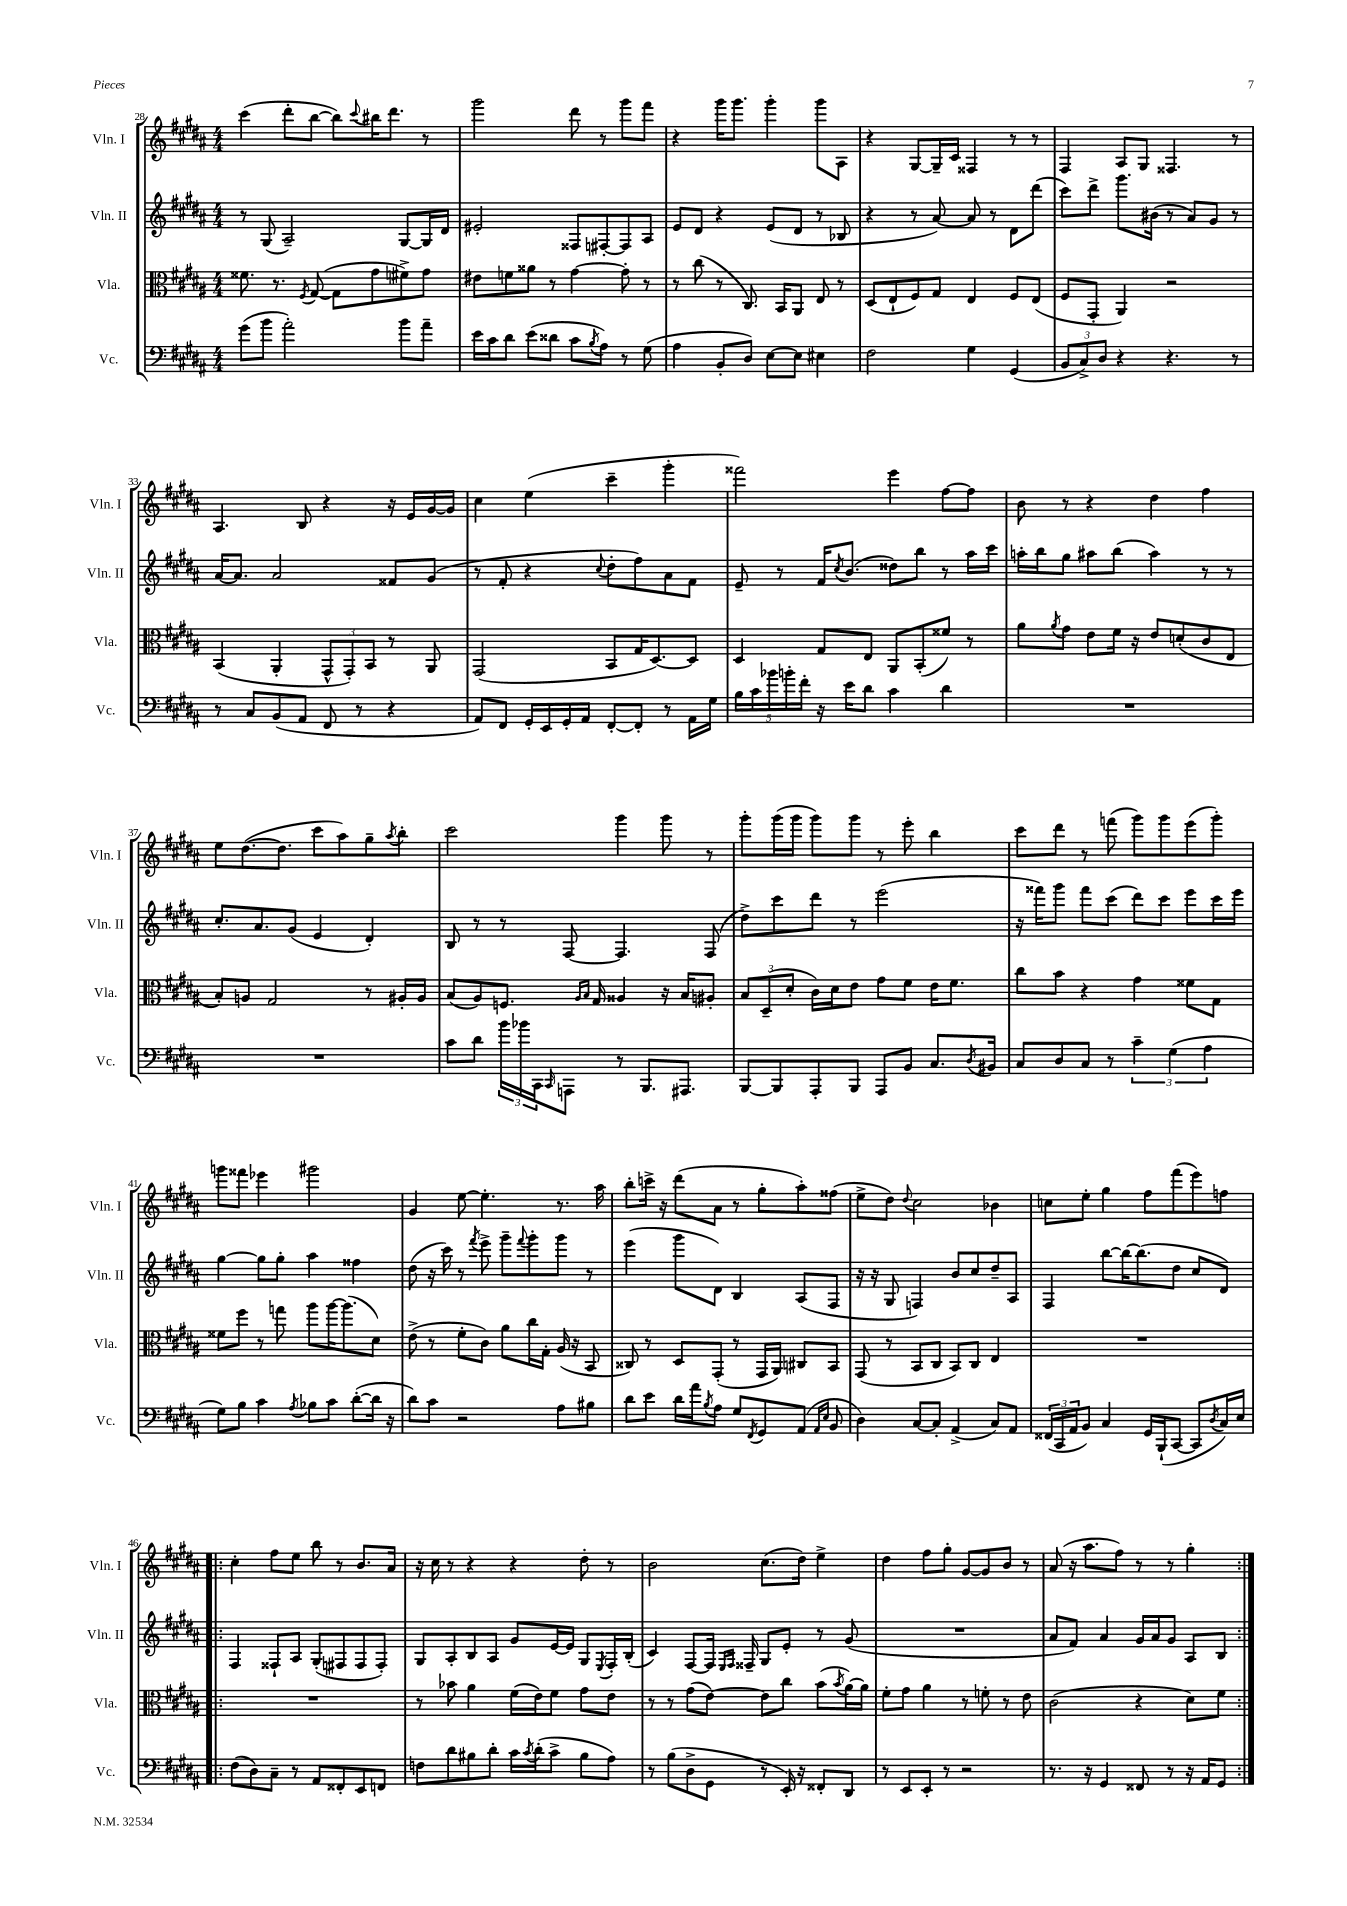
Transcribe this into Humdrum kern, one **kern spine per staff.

**kern	**kern	**kern	**kern
*part4	*part3	*part2	*part1
*staff4	*staff3	*staff2	*staff1
*I"Vc.	*I"Vla.	*I"Vln. II	*I"Vln. I
*I'Vc.	*I'Vla.	*I'Vln. II	*I'Vln. I
*clefF4	*clefC3	*clefG2	*clefG2
*k[f#c#g#d#a#]	*k[f#c#g#d#a#]	*k[f#c#g#d#a#]	*k[f#c#g#d#a#]
*M4/4	*M4/4	*M4/4	*M4/4
=28	=28	=28	=28
(8g#\L	8.f##X\	8r	(4ccc#\
8b\J	.	(8G#/	.
.	8.r	.	.
2a#'\)	.	2A#~/)	8ddd#'\L
.	8qF#/	.	.
.	([8G#/	.	[8bb\J
.	8G#\L]	.	8bb\L])
.	.	.	8qqccc#/
.	8g#\	.	16bb#X\K
.	.	.	8.ddd#\J
8b\L	8f#X^\)	[8G#/L	.
8a#~\J	8g#\J	16G#/L]	8r
.	.	16d#/JJ	.
=29	=29	=29	=29
16e\LL	8e#X\L	2e#X'/	2ggg#\
16c#\J	.	.	.
8d#\J	8fn\	.	.
(8e\L	8a##X\J	.	.
8d##X\J	8r	.	.
8c#\L	[4g#\	8F##X/L	8ddd#\
8qB/	.	.	.
8A#\J)	.	[8F#X'/	8r
8r	8g#'\]	8F#/]	8ggg#\L
(8G#\	8r	8A#/J	8fff#\J
=30	=30	=30	=30
4A#\	8r	8e/L	4r
.	(8cc#\	8d#/J	.
8BB'/L	8r	4r	16ggg#\KL
.	.	.	8.ggg#\J
8D#/J)	8.C#/)	.	.
[8E\L	.	(8e/L	4ggg#'\
.	16BB/KL	.	.
8E\J]	8AA#/J	8d#/J	.
4E#X\	8E/	8r	8ggg#\L
.	8r	8B-X/	8A#\J
=31	=31	=31	=31
2F#\	(8D#/L	4r	4r
.	8E`/	.	.
.	8F#/)	8r	[8G#/L
.	8G#/J	[8a#/)	16G#~/L]
.	.	.	16c#/JJ
4G#\	4E/	8a#/]	4F##X/
.	.	8r	.
(4GG#/	8F#/L	8d#\L	8r
.	(8E/J	(8ddd#\J	8r
=32	=32	=32	=32
12BB/L	8F#/L	8ccc#\L)	4F#/
12C#^/)	.	.	.
.	8GG#'/J	8ddd#^\J	.
12D#/J	.	.	.
4r	4AA#/)	8.ggg#\L	8A#/L
.	.	.	8G#/J
.	.	(16b#X\Jk	.
4.r	2r	8r	4.F##X/
.	.	8a#/L)	.
.	.	8g#/J	.
8r	.	8r	8r
!!LO:LB:g=z
=33	=33	=33	=33
8r	(4BB/	[16a#/KL	4.A#/
.	.	8.a#/J]	.
8C#/L	.	.	.
(8BB/	4AA#'/	2a#/	.
8AA#/J	.	.	8B/
8FF#/	12GG#^^/L	.	4r
.	12GG#'/)	.	.
8r	.	.	.
.	12BB/J	.	.
4r	8r	8f##X/L	16r
.	.	.	16e/LL
.	8AA#/	(8g#/J	[16g#/
.	.	.	16g#/JJ]
=34	=34	=34	=34
8AA#/L)	(2GG#/	8r	4cc#\
8FF#/J	.	8f#'/	.
16GG#'/LL	.	4r	(4ee\
16EE/	.	.	.
16GG#'/	.	.	.
16AA#/JJ	.	.	.
.	.	8qqcc#/	.
[8FF#'/L	8BB/L	8dd#'\L	4ccc#~\
8FF#'/J]	16G#/K	8ff#\)	.
.	[8.D#/)	.	.
8r	.	8a#\	4ggg#'\
16AA#\LL	8D#/J]	8f#\J	.
16G#\JJ	.	.	.
=35	=35	=35	=35
20B\LL	4D#/	8e~/	2fff##X\)
20c#\	.	.	.
20b-X\	.	.	.
.	.	8r	.
20bn'\	.	.	.
20f#'\JJ	.	.	.
16r	8G#/L	16f#/KL	.
.	.	8qcc#/	.
16e\KL	.	(8.b/J	.
8d#\J	8E/J	.	.
4c#\	8AA#/L	8dd##X\L)	4eee\
.	(8BB'/	8bb\J	.
4d#\	8f##X/J)	8r	[8ff#\L
.	8r	16aa#\LL	8ff#\J]
.	.	16ccc#\JJ	.
=36	=36	=36	=36
1r	8a#\L	16aan'\LL	8b\
.	.	16bb\J	.
.	8qa#/	.	.
.	8g#\J	8gg#\J	8r
.	8e\L	8aa#X\L	4r
.	16f#\Jk	(8bb\J	.
.	16r	.	.
.	8e/L	4aa#\)	4dd#\
.	(8dn'/	.	.
.	8c#/	8r	4ff#\
.	8E/J	8r	.
!!LO:LB:g=z
=37	=37	=37	=37
1r	8B'/L)	8.cc#'/L	8ee\L
.	8An/J	.	([8.dd#\
.	.	8.a#/	.
.	2G#/	.	.
.	.	.	8.dd#\J]
.	.	(8g#/J	.
.	.	4e/	8ccc#\L
.	.	.	8aa#\)
.	8r	4d#'/)	8gg#~\
.	.	.	8qaa#/
.	16A#X'/LL	.	8bb'\J
.	16A#/JJ	.	.
=38	=38	=38	=38
8c#\L	(8B/L	8B/	2ccc#\
8d#\J	8A#/)	8r	.
24b\LL	8.Fn/J	8r	.
24b-X\	.	.	.
24CC#\J	.	.	.
16qqCC#/	.	.	.
8AAAn\J	.	[8F#/	.
.	16qqA#/LL	.	.
.	16qqB/JJ	.	.
.	16G#/	.	.
8r	4A##X/	4.F#/]	4ggg#\
8.BBB/L	.	.	.
.	16r	.	8ggg#\
8.AAA#X/J	16B/KL	.	.
.	8A#X'/J	(8F#/	8r
=39	=39	=39	=39
[8BBB/L	12B/L	8dd#^\L)	8ggg#'\L
.	(12D#~/	.	.
8BBB/]	.	8ccc#\	(16ggg#\L
.	12d#'/J	.	.
.	.	.	16ggg#\JJ
8AAA#'/	16c#\LL)	8ddd#\J	8ggg#\L)
.	16d#\J	.	.
8BBB/J	8e\J	8r	8ggg#\J
8AAA#/L	8g#\L	(2eee\	8r
8BB/J	8f#\J	.	8eee'\
8.C#/L	16e\KL	.	4bb\
.	8.f#\J	.	.
8qD#/	.	.	.
16BB#X/Jk	.	.	.
=40	=40	=40	=40
8C#/L	8cc#\L	16r	8ccc#\L
.	.	16fff##X\KL)	.
8D#/	8b\J	8ggg#\J	8ddd#\J
8C#/J	4r	8fff##\L	8r
8r	.	(8ccc#\J	(8fffn\
6c#~\	4g#\	8ddd#\L)	8ggg#\L)
.	.	8ccc#\J	8ggg#\
(6G#\	.	.	.
.	8f##X\L	8eee\L	(8eee\
6A#\	.	.	.
.	8G#\J	16ccc#\L	8ggg#'\J)
.	.	16eee\JJ	.
!!LO:LB:g=z
=41	=41	=41	=41
8G#\L)	8f##X\L	[4gg#\	8gggn\L
8B\J	8ff#\J	.	8fff##X\J
4c#\	8r	8gg#\L]	4eee-X\
.	8ggn\	8gg#'\J	.
8qA#/	.	.	.
8B-X\L	8aa#\L	4aa#\	2ggg#X\
8c#\J	[16aa#\K	.	.
.	(8.aa#\]	.	.
([8d#'\L	.	4ff##X\	.
16d#\Jk]	8d#\J)	.	.
16r	.	.	.
=42	=42	=42	=42
8d#\L)	(8e^\	(8dd#\	4g#/
8c#\J	8r	16r	.
.	.	16ccc#\)	.
2r	8f#'\L	8r	[8ee\
.	.	8qfff#/	.
.	8c#\J)	8eee^\	4.ee'\]
.	8a#\L	8ggg#~\L	.
.	.	8qqfff#/	.
.	16cc#\L	8ggg#'\	.
.	16G#'\JJ	.	.
8A#\L	(16A#/	8ggg#\J	8.r
.	16r	.	.
8B#X\J	8BB/	8r	.
.	.	.	16aa#\
=43	=43	=43	=43
8d#\L	8C##X/)	(4eee\	8bb'\L
8e\J	8r	.	16cccn^\Jk
.	.	.	16r
16d#\LL	8D#/L	8ggg#\L	(8ddd#\L
16a#\J	.	.	.
8qB/	.	.	.
8A#\J	(8GG#'/J	8d#\J)	8a#\J
8G#/L	8r	4B/	8r
8qFF#/	.	.	.
8GG#/	16GG#/LL	.	8gg#'\L
.	16AA#/JJ)	.	.
(8AA#/J	8C#X/L	(8A#/L	8aa#'\)
16qqAA#/LL	.	.	.
16qqE/JJ	.	.	.
8BB/	8BB/J	8F#/J	(8ff##X\J
=44	=44	=44	=44
4D#\)	(8GG#/	16r	8ee^\L
.	.	16r	.
.	8r	8G#/	8dd#\J)
.	.	.	8qqdd#/
[8C#/L	8BB/L	4Fn/)	2cc#\
8C#'/J]	8C#/J	.	.
(4AA#^/	8BB/L)	8b/L	.
.	8C#/J	8cc#/	.
8C#/L)	4E/	8dd#~/	4b-X\
8AA#/J	.	8A#/J	.
=45	=45	=45	=45
(24FF##X/LL	1r	4F#/	8ccn\L
24CC#/	.	.	.
24AA#/J	.	.	.
8BB/J)	.	.	8ee'\J
4C#/	.	[8bb\L	4gg#\
.	.	16bb\K_	.
.	.	(8.bb\]	.
16GG#/LL	.	.	8ff#\L
(16BBB`/J	.	.	.
[8CC#/J	.	8dd#\J	(8fff#\
8CC#/L]	.	8cc#/L	8eee\)
8qD#/	.	.	.
16C#/L)	.	8d#/J)	8ffn\J
16E/JJ	.	.	.
!!LO:LB:g=z
=46!|:	=46!|:	=46!|:	=46!|:
(8F#\L	1r	4F#/	4cc#'\
8D#\)	.	.	.
8C#~\J	.	8F##X`/L	8ff#\L
8r	.	8A#/J	8ee\J
8AA#/L	.	(8G#'/L	8bb\
8FF##X'/	.	8F#X/	8r
8EE/	.	8F#/	8.b/L
8FFn/J	.	8F#'/J)	.
.	.	.	16a#/Jk
=47	=47	=47	=47
8Fn\L	8r	8G#/L	16r
.	.	.	16cc#\
8d#\	8b-X\	8A#'/	8r
8B#X\	4a#\	8B/	4r
8d#'\J	.	8A#/J	.
16c#\LL	(16f#\LL	8g#/L	4r
8qc#/	.	.	.
(16d#'\J	16e\J)	.	.
8c#^\J	8f#\J	[16e/L	.
.	.	16e/JJ]	.
8B#\L	8g#\L	8G#/L	8dd#'\
.	.	8qE/	.
8A#\J)	8e\J	16F#'/L	8r
.	.	(16B'/JJ	.
=48	=48	=48	=48
8r	8r	4c#/)	2b\
(8B\L	8r	.	.
8D#^\	(8g#\L	[8F#/L	.
8GG#\J	[8e\J)	16F#/Jk]	.
.	.	16qqE/LL	.
.	.	16qqF#/JJ	.
.	.	16F##X~/	.
8r	8e\L]	8G#/L	(8.cc#\L
16EE'/)	8cc#\J	8e'/J	.
16r	.	.	16dd#\Jk)
8FF##X'/L	(8b\L	8r	4ee^\
.	8qb/	.	.
8DD#/J	[16a#\L)	(8g#/	.
.	16a#\JJ]	.	.
=49	=49	=49	=49
8r	8f#'\L	1r	4dd#\
8EE/L	8g#\J	.	.
8EE'/J	4a#\	.	8ff#\L
8r	.	.	8gg#'\J
2r	8r	.	[8g#/L
.	8fn'\	.	8g#/]
.	8r	.	8b/J
.	8e\	.	8r
=50	=50	=50	=50
8.r	(2c#\	8a#/L	(8a#/
.	.	8f#/J)	16r
16r	.	.	8.aa#\L
4GG#/	.	4a#/	.
.	.	.	8ff#\J)
8FF##X/	4r	16g#/LL	8r
.	.	16a#/J	.
8r	.	8g#/J	8r
16r	8d#\L)	8A#/L	4gg#'\
16AA#/KL	.	.	.
8GG#/J	8f#\J	8B/J	.
=:|!	=:|!	=:|!	=:|!
*-	*-	*-	*-
